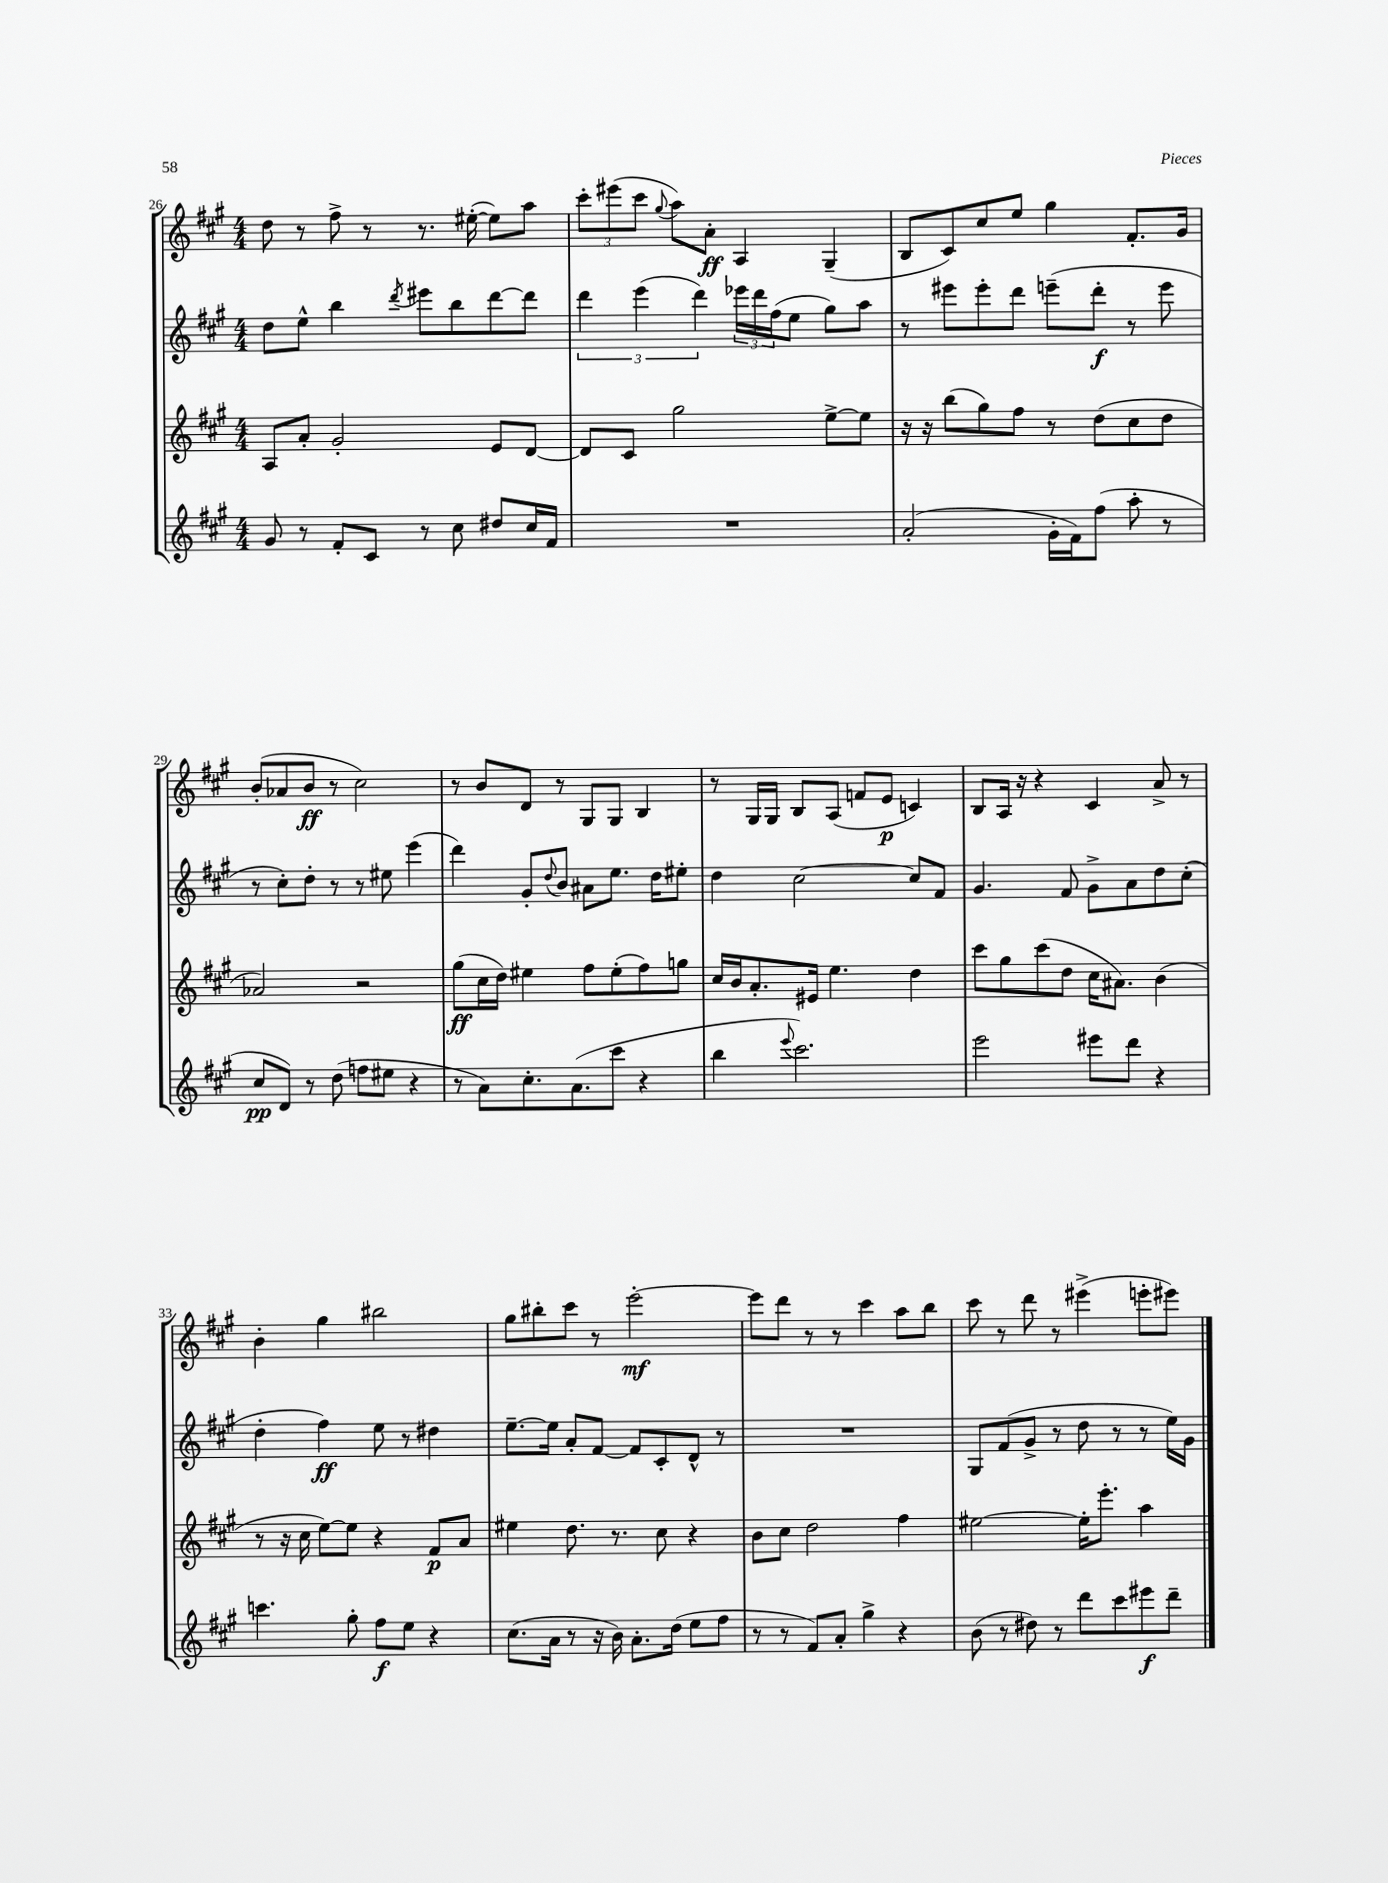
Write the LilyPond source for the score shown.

<<
\new StaffGroup <<
\new Staff = "s0" {
    \clef treble \key a \major \numericTimeSignature \time 4/4
    d''8 r8 fis''8-> r8 r8. eis''16~-.( eis''8) a''8 |
    \tuplet 3/2 { cis'''8-. eis'''8( cis'''8 } \appoggiatura { gis''8 } a''8) a'8-.\ff a4 gis4--( |
    b8 cis'8) cis''8 e''8 gis''4 fis'8.-. gis'16 |
    b'8-.( aes'8 b'8\ff r8 cis''2) |
    r8 b'8 d'8 r8 gis8 gis8 b4 |
    r8 gis16 gis16 b8 a8( f'8 e'8\p c'4) |
    b8 a16 r16 r4 cis'4 a'8-> r8 |
    b'4-. gis''4 bis''2 |
    gis''8 bis''8-. cis'''8 r8 e'''2~-.\mf |
    e'''8 d'''8 r8 r8 cis'''4 a''8 b''8 |
    cis'''8 r8 d'''8 r8 eis'''4->( e'''8-. eis'''8) \bar "|." |
}
\new Staff = "s1" {
    \clef treble \key a \major \numericTimeSignature \time 4/4
    d''8 e''8-^ b''4 \acciaccatura { d'''8 } eis'''8 b''8 d'''8~ d'''8 |
    \tuplet 3/2 { d'''4 e'''4( d'''4) } \tuplet 3/2 { ees'''16 d'''16 fis''16( } e''8 gis''8) a''8 |
    r8 eis'''8 eis'''8-. d'''8 e'''8--( d'''8-.\f r8 e'''8 |
    r8 cis''8-.) d''8-. r8 r8 eis''8 e'''4( |
    d'''4) gis'8-. \appoggiatura { d''8 } b'8 ais'8 e''8. d''16 eis''8-. |
    d''4 cis''2~ cis''8 fis'8 |
    gis'4. fis'8 gis'8-> a'8 d''8 cis''8-.( |
    d''4-. fis''4\ff) e''8 r8 dis''4 |
    e''8.~-- e''16 a'8-. fis'8~ fis'8 cis'8-. d'8-^ r8 |
    R1 |
    gis8 fis'8( gis'8-> r8 d''8 r8 r8 e''16) gis'16 \bar "|." |
}
\new Staff = "s2" {
    \clef treble \key a \major \numericTimeSignature \time 4/4
    a8 a'8-. gis'2-. e'8 d'8~ |
    d'8 cis'8 gis''2 e''8~-> e''8 |
    r16 r16 b''8( gis''8) fis''8 r8 d''8( cis''8 d''8 |
    aes'2) r2 |
    gis''8\ff( cis''16 d''16) eis''4 fis''8 eis''8-.( fis''8) g''8 |
    cis''16 b'16 a'8.-. eis'16 e''4. d''4 |
    cis'''8 gis''8 cis'''8( d''8 cis''16 ais'8.) b'4( |
    r8 r16 cis''16 e''8~) e''8 r4 fis'8\p a'8 |
    eis''4 d''8. r8. cis''8 r4 |
    b'8 cis''8 d''2 fis''4 |
    eis''2~ eis''16-. e'''8.-. a''4 \bar "|." |
}
\new Staff = "s3" {
    \clef treble \key a \major \numericTimeSignature \time 4/4
    gis'8 r8 fis'8-. cis'8 r8 cis''8 dis''8 cis''16 fis'16 |
    R1 |
    a'2-.( gis'16-. fis'16) fis''8( a''8-. r8 |
    cis''8\pp d'8) r8 d''8( f''8 eis''8 r4 |
    r8 a'8) cis''8.-. a'8.( cis'''8 r4 |
    b''4 \appoggiatura { e'''8 } cis'''2.) |
    e'''2 eis'''8 d'''8 r4 |
    c'''4. gis''8-. fis''8\f e''8 r4 |
    cis''8.( a'16 r8 r16 b'16) a'8.-. d''16( e''8 fis''8 |
    r8 r8 fis'8) a'8-. gis''4-> r4 |
    b'8( r8 dis''8) r8 d'''8 cis'''8 eis'''8\f d'''8-- \bar "|." |
}
>>
>>
\layout { \context { \Score currentBarNumber = #26 } }
